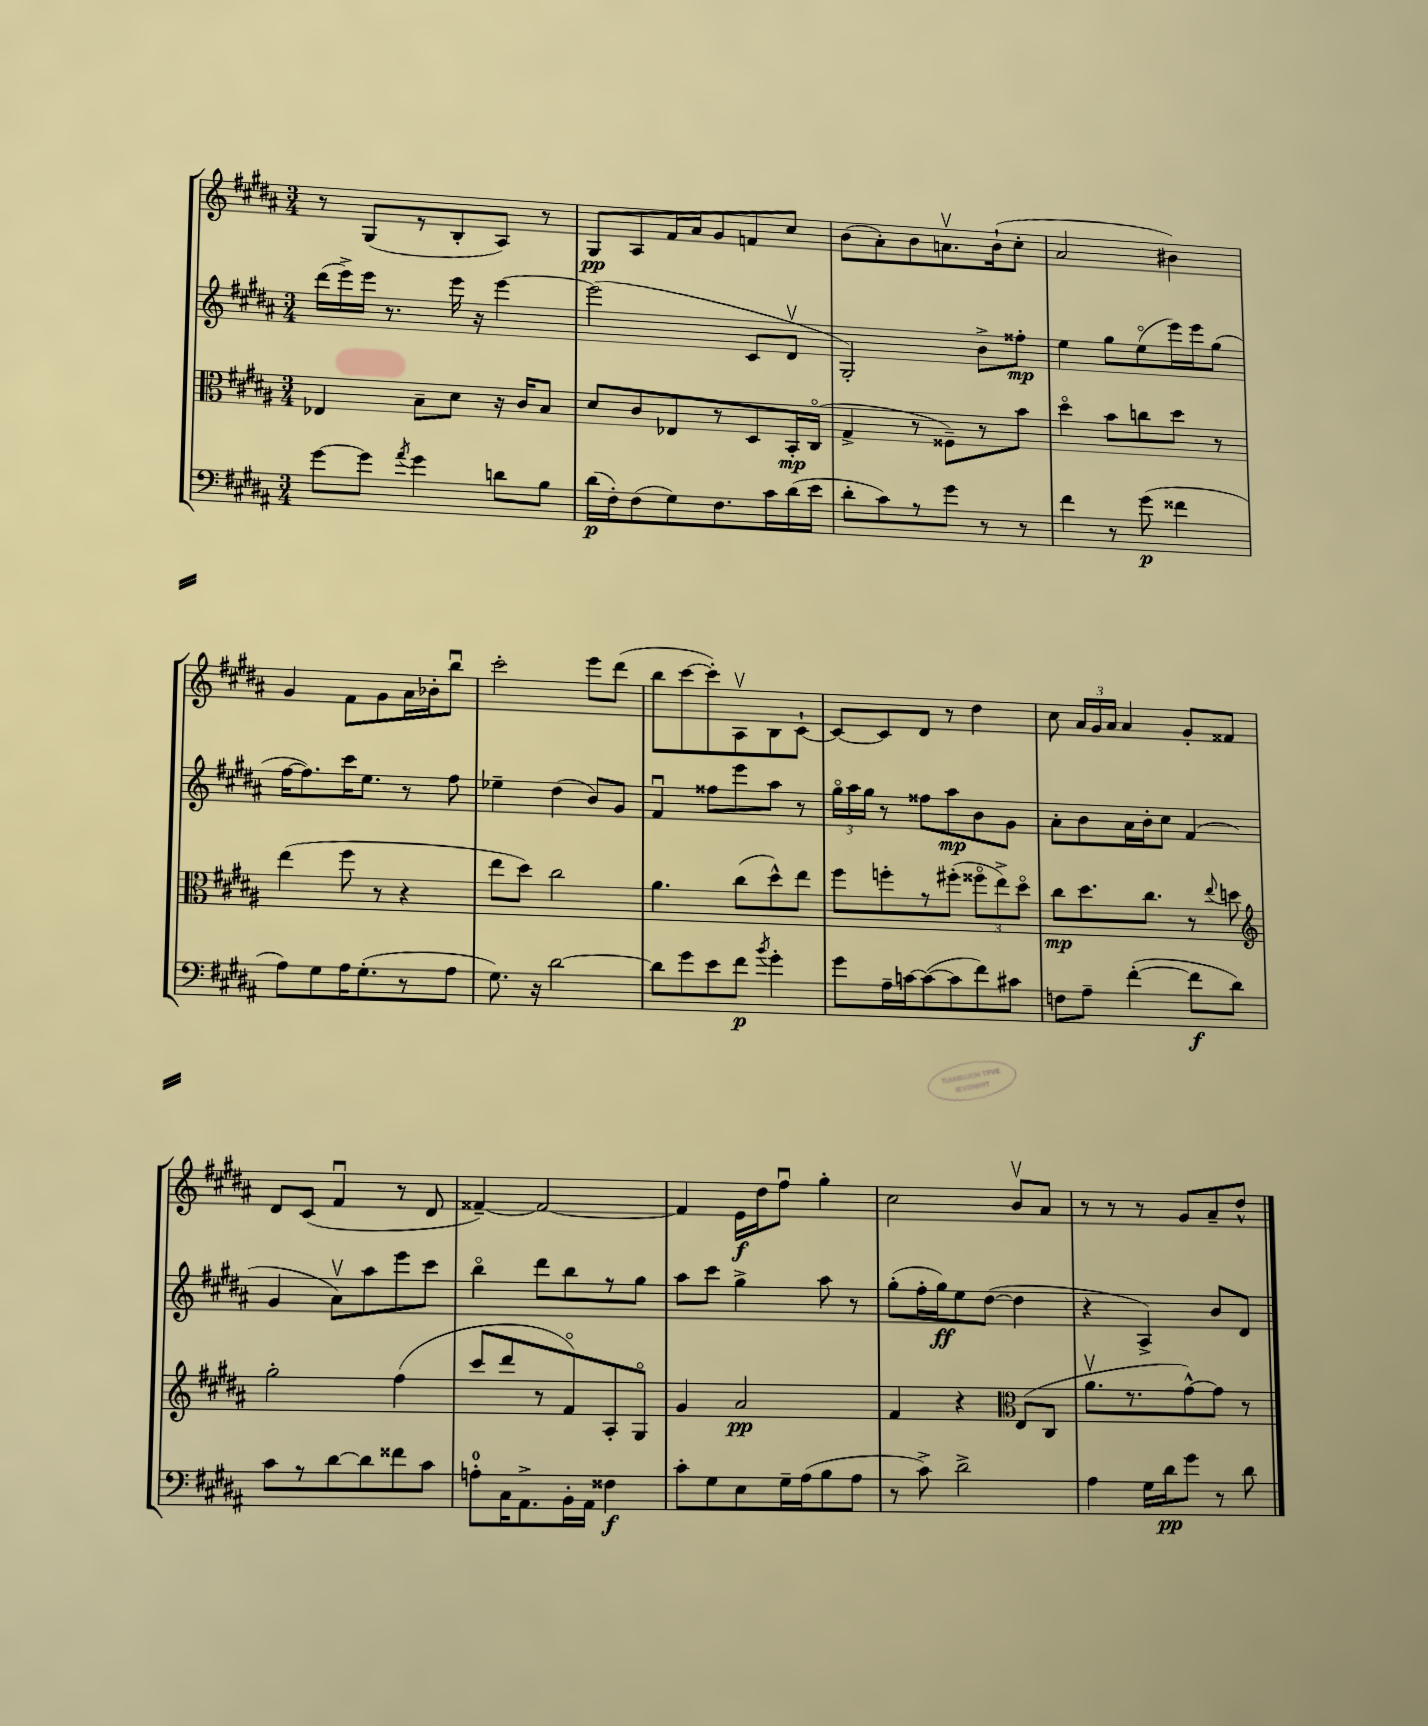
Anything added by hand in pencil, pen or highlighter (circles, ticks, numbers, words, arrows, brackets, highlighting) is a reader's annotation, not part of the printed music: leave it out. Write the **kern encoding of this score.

**kern	**kern	**kern	**kern
*staff4	*staff3	*staff2	*staff1
*clefF4	*clefC3	*clefG2	*clefG2
*k[f#c#g#d#a#]	*k[f#c#g#d#a#]	*k[f#c#g#d#a#]	*k[f#c#g#d#a#]
*M3/4	*M3/4	*M3/4	*M3/4
[8g#	4E-	(16ddd#	8r
.	.	16eee^)	.
8g#]	.	16eee	(8G#
.	.	8.r	.
8qa#	.	.	.
4g#	8B~	.	8r
.	8d#	16eee	8B'
.	.	16r	.
8d	16r	[4eee	8A#)
.	16c#	.	.
8B	8B	.	8r
=	=	=	=
(16d#	8d#	(2eee]	8G#
16F#')	.	.	.
(8F#	8c#	.	8A#
8G#)	8E-	.	16f#
.	.	.	16a#
8.F#	8r	.	8g#
.	8D#	8c#	8f
16c#	.	.	.
(16d#	16BB'	8d#v	8cc#
16e	(16C#o	.	.
=	=	=	=
8d#'	4G#^	2G#')	(8b
8c#)	.	.	8a#')
8r	8r	.	8b
8g#	8F##~)	.	8.av
8r	8r	8b^	.
.	.	.	(16b`
8r	8b	8ff##'	8cc#'
=	=	=	=
4f#	4dd#o	4ee	2a#
8r	8b	8gg#	.
(8g#	8cc	(8eeo	.
4f##	8dd#	16eee)	4b#)
.	.	16eee	.
.	8r	(8gg#	.
=	=	=	=
8A#)	(4ee	[16ff#	4g#
.	.	8.ff#])	.
8G#	.	.	.
16A#	8ff#	16ccc#	8f#
(8.G#'	.	8.ee	.
.	8r	.	8g#
8r	4r	8r	16a#
.	.	.	16b-'
8A#	.	8ff#	8bbu
=	=	=	=
8.G#)	8ee	4ee-~	2ccc#'
.	8dd#)	.	.
16r	.	.	.
[2d#	2cc#	(4dd#	.
.	.	8b)	8eee
.	.	8g#	(8ddd#
=	=	=	=
8d#]	4.a#	4f#u	8bb
8g#	.	.	[8ccc#
8e	.	8ff##	8ccc#'])
8f#	(8cc#	8eee	8A#v
8qb	.	.	.
4g#'	8dd#^^)	8aa#	8B
.	8ee	8r	[8c#`
=	=	=	=
8g#	8ff#	24gg#o	8c#_
.	.	24aa#	.
.	.	24gg#	.
16A#~	8ff'	8r	8c#]
[16c	.	.	.
(8c_	8r	8ff##	8d#
8c]	(8ff#'	8aa#	8r
8f#)	12ff##o	8b	4dd#
.	12ee^)	.	.
8c#	.	8g#	.
.	12dd#o	.	.
=	=	=	=
8F	8cc#	8a#'	8cc#
8A#~	8.dd#	8b	24a#
.	.	.	24g#
.	.	.	24a#
([4f#'	.	16a#	4a#
.	8.cc#	16b'	.
.	.	8cc#	.
8f#]	8r	(4f#	8g#'
.	8qqee	.	.
8d#)	8dd	.	8f##
=	=	=	=
*	*clefG2	*	*
8c#	2gg#'	4g#	8d#
8r	.	.	(8c#
[8d#	.	8a#v)	4f#u
8d#]	.	8aa#	.
8f##	(4ff#	8eee	8r
8c#	.	8ccc#	8d#
=	=	=	=
8A'	8ccc#	4bbo	[4f##~)
16C#	8ddd#	.	.
8.AA#^	.	.	.
.	8r	8ddd#	2f##_
16BB'	8f#o)	8bb	.
16AA#	.	.	.
4F##	8A#'	8r	.
.	8G#o	8gg#	.
=	=	=	=
8c#'	4g#	8aa#	4f##]
8G#	.	8ccc#	.
8E	2a#	4gg#^	16e
.	.	.	16dd#
16G#~	.	.	8ff#u
(16A#	.	.	.
8B	.	8aa#	4gg#'
8A#	.	8r	.
=	=	=	=
8r	4f#	(8gg#'	2cc#
8c#^)	.	16ff#'	.
.	.	16gg#)	.
2d#^	4r	8ee	.
.	.	([8dd#	.
*	*clefC3	*	*
.	(8E	4dd#]	8bv
.	8C#	.	8a#
=	=	=	=
4A#	8.a#v	4r	8r
.	.	.	8r
.	8.r	.	.
16G#	.	4A#^)	8r
16d#	.	.	.
8g#	[8g#^^)	.	8g#
8r	8g#]	8b	8a#~
8d#	8r	8d#	8dd#^^
==	==	==	==
*-	*-	*-	*-
